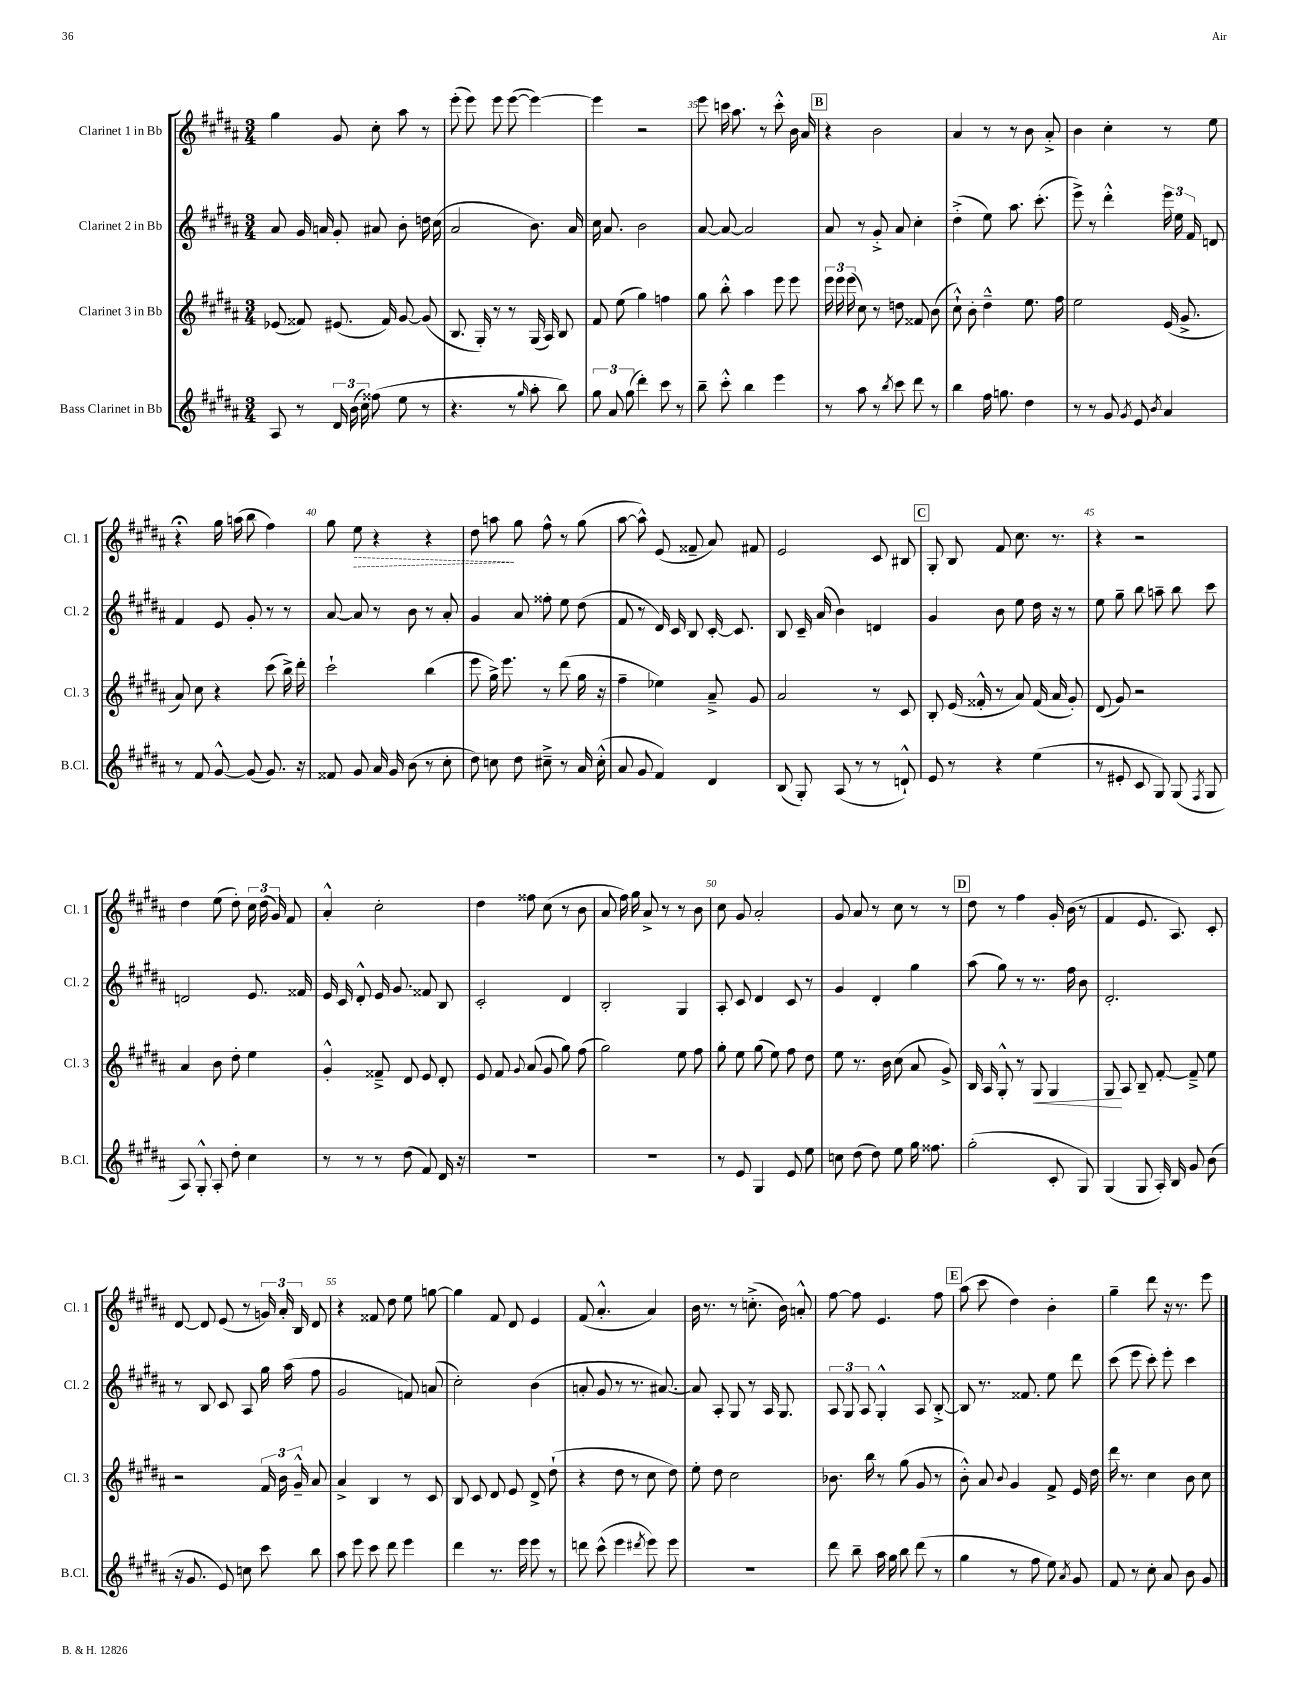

**kern	**kern	**kern	**kern
*staff4	*staff3	*staff2	*staff1
*clefG2	*clefG2	*clefG2	*clefG2
*k[f#c#g#d#a#]	*k[f#c#g#d#a#]	*k[f#c#g#d#a#]	*k[f#c#g#d#a#]
*M3/4	*M3/4	*M3/4	*M3/4
8A#	(8e-	8a#	4gg#
8r	8f##)	16g#	.
.	.	16a	.
24d#	(8.e#	8g#'	8g#
(24b	.	.	.
24cc#)	.	.	.
(8ff##	.	8a#	8cc#'
.	16f##)	.	.
8ee	[8g#	8b'	8aa#
8r	(8g#]	16dd	8r
.	.	(16cc#	.
=	=	=	=
4.r	8.B	2a#	(8eee'
.	.	.	8eee)
.	16G#')	.	.
.	8r	.	8eee
8r	8r	.	([8eee
16qqgg#	.	.	.
8aa#'	(16G#	8.b)	4eee_)
.	16A#)	.	.
8bb)	8B	.	.
.	.	16a#	.
=	=	=	=
12gg#	8f#	16cc#	4eee]
.	.	8.a#	.
12a#	.	.	.
.	(8ee	.	.
(12gg#	.	.	.
4ddd#')	4gg#)	2b	2r
8ccc#	4ff	.	.
8r	.	.	.
=	=	=	=
8bb~	8gg#	[8a#	8eee
8ccc#'^^	8bb'^^	8a#_	16ccc
.	.	.	8.aa#
4bb	4aa#	2a#]	.
.	.	.	8r
4eee	8eee	.	8ccc'^^
.	8eee	.	16b
.	.	.	16a#
=	=	=	=
8r	24eee	8a#	4r
.	24eee	.	.
.	(24eee	.	.
8aa#	8cc#)	8r	.
8r	8r	8g#'^	2b
8qbb	.	.	.
8ccc#	8dd	8a#	.
8ddd#	8f##	4cc#'	.
8r	(8b	.	.
=	=	=	=
4bb	8cc#`^^)	(4dd#'^	4a#
.	8b'	.	.
16ff#	4dd#~^^	8ee)	8r
8.gg	.	.	.
.	.	8.aa#	8r
4dd#	8.ee	.	8b
.	.	(8.ccc#'	.
.	.	.	8a#'^
.	16ff#	.	.
=	=	=	=
8r	2ee	8eee^)	4b
8r	.	8r	.
8g#	.	4ddd#'^^	4cc#'
8qg#	.	.	.
8e	.	.	.
8qb	.	.	.
4a#	(16e	24eee	8r
.	.	24ee	.
.	8.g#^	.	.
.	.	24f#	.
.	.	8d	8ee
=	=	=	=
8r	8a#)	4f#	4r;
8f#	8cc#	.	.
[8g#^^	4r	8e	16gg#
.	.	.	(16aa
(8g#]	.	8g#'	8bb
8.g#)	(8ccc#	8r	4ff#)
.	16bb^)	8r	.
16r	16ddd#'	.	.
=	=	=	=
8f##	2ccc#`	[8a#	8gg#
8g#	.	8a#]	8ee
16a#	.	8r	4r
16g#	.	.	.
(8b	.	8b	.
8r	(4bb	8r	4r
8cc#'	.	8a#'	.
=	=	=	=
8dd#)	8eee	4g#	8dd#
8cc	16gg#^)	.	8aa
.	8.eee	.	.
8dd#	.	8a#	8gg#
8cc#~^	8r	8ff##'	8ff#^^
8r	(8ddd#	8ee	8r
16a#	16gg#	(8dd#	(8gg#
(16cc#'^^	16r	.	.
=	=	=	=
8a#	4ff#~	8f#	[8aa#
8g#	.	8r	8aa#^^])
4f#)	4ee-)	16d#)	(8e
.	.	16c#	.
.	.	8B	8f##~
4d#	8a#~^	[16c#'	8a#)
.	.	8.c#]	.
.	8g#	.	8f#
=	=	=	=
(8B	2a#	8B	2e
8G#')	.	16c#~	.
.	.	(16a#	.
(8A#	.	4b)	.
8r	.	.	.
8r	8r	4d	8c#
8d`^^)	8c#	.	8B#
=	=	=	=
8e	8B'	4g#	8G#'
8r	(16e	.	8B
.	16f##'^^	.	.
4r	8r	8b	8f#
.	8a#)	8ee	8.cc#
(4ee	(16f##	16dd#	.
.	16a#	16r	8.r
.	8g#')	8r	.
=	=	=	=
8r	(8d#	8ee	4r
8e#'	8g#)	8gg#~	.
8c#	2r	8bb	2r
8G#)	.	8aa~	.
(8G#	.	8bb	.
8qF#	.	.	.
8G#	.	8ccc#	.
=	=	=	=
8A#)	4a#	2d	4dd#
8G#'^^	.	.	.
8A#'	8b	.	(8ee
8dd#'	8dd#'	.	8dd#')
4cc#	4ee	8.e	24cc#
.	.	.	(24dd#
.	.	.	24g#)
.	.	.	8f#
.	.	16f##	.
=	=	=	=
8r	4g#'^^	16e	4a#'^^
.	.	16c#	.
8r	.	8d#'^^	.
8r	8f##~^	16e	2cc#'
.	.	8.g#	.
(8dd#	8d#	.	.
8f#)	8e	8f##	.
16d#	8d#'	8B	.
16r	.	.	.
=	=	=	=
2.r	8e	2c#'	4dd#
.	8f#	.	.
.	8qqg#	.	.
.	(8a#	.	8ff##
.	8g#	.	(8cc#
.	8gg#)	4d#	8r
.	(8ff#	.	8b
=	=	=	=
2.r	2gg#)	2B'	8a#
.	.	.	16ff#)
.	.	.	16gg#
.	.	.	8a#^
.	.	.	8r
.	8ee	4G#	8r
.	8ff#	.	8b
=	=	=	=
8r	8gg#'	8A#'	8cc#
8e	8ee	8c#	8g#
4G#	(8gg#	4d#	2a#'
.	8ee)	.	.
8e	8ff#	8c#	.
8ee	8dd#	8r	.
=	=	=	=
8cc	8ee	4g#	8g#
(8dd#	8.r	.	8a#
8dd#)	.	4d#'	8r
.	16b	.	.
8ee	(8cc#	.	8cc#
16gg#	8a#	4gg#	8r
8.ff##	.	.	.
.	8g#^)	.	8r
=	=	=	=
(2gg#'	16B	(8aa#	8dd#
.	16A#	.	.
.	8G#'^^	8gg#)	8r
.	8r	8r	4ff#
.	8G#	8.r	.
8c#'	4G#	.	16g#'
.	.	16ff#	(16b
8G#)	.	8b	8r
=	=	=	=
(4G#	8G#	2.d#'	4f#
.	8A#	.	.
8G#	8B~	.	8.e
16A#')	[8f#'	.	.
16B	.	.	8.A#)
8g#	8f#~^]	.	.
(8b	8ee	.	8c#'
=	=	=	=
16r	2r	8r	[8d#
8.g#	.	.	.
.	.	8B	8d#]
8e)	.	8c#	(8e
8cc	.	8A#	8r
8ccc#	24f#	16gg#	24g)
.	24b	.	24a#'
.	.	(16aa#	.
.	24g#~^^	.	24B
8bb	8a#	8ff#	8d#
=	=	=	=
8aa#	4a#^	2g#	4r
8eee	.	.	.
8ccc#	4B	.	8f##
8ddd#	.	.	8dd#
4eee	8r	8f)	8ee
.	8c#	(8a	[8gg
=	=	=	=
4ddd#	8B	2cc#')	4gg]
.	8c#	.	.
8.r	8d#	.	8f#
.	8e	.	8d#
16eee	.	.	.
8eee	8d#^	(4b	4e
8r	(8dd#`	.	.
=	=	=	=
8ddd	4r	8a'	(8f#
(8ccc#^^	.	8g#	4.a#'^^
4eee	8dd#	8r	.
.	8r	8.r	.
8qddd#	.	.	.
8eee)	8cc#	.	4a#)
.	.	[8.a#)	.
8eee	8dd#)	.	.
=	=	=	=
2.r	8ee'	8a#]	16b
.	.	.	8.r
.	8dd#	8A#'	.
.	2cc#	8G#	8r
.	.	8r	(8.cc'^
.	.	16A#	.
.	.	8.G#	16b)
.	.	.	8a'^^
=	=	=	=
8ddd#	8.b-	12A#	[8ff#
.	.	12G#	.
8bb~	.	.	8ff#]
.	.	12A#	.
.	16bb	.	.
16aa#	8r	4G#'^^	4.e
16gg#	.	.	.
8bb	(8gg#	.	.
(8ddd#	8g#	8A#	.
8r	8r	[8B'^	8ff#
=	=	=	=
4gg#	8b'^^)	8B]	(8aa#
.	8a#	8.r	8ccc#
.	8qqb	.	.
8r	4g#	.	4dd#)
.	.	8.f##	.
8ff#	.	.	.
8ee)	8f#^	8ee	4b'
8qa#	.	.	.
8g#	16e	8ddd#	.
.	16dd#	.	.
=	=	=	=
8f#	16ddd#	(8ccc#	4gg#~
.	8.r	.	.
8r	.	8eee	.
8cc#'	4cc#	8ccc#')	8ddd#
8a#	.	8eee'	16r
.	.	.	8.r
8b	8b	4ccc#	.
8g#	8cc#	.	8eee
==	==	==	==
*-	*-	*-	*-
